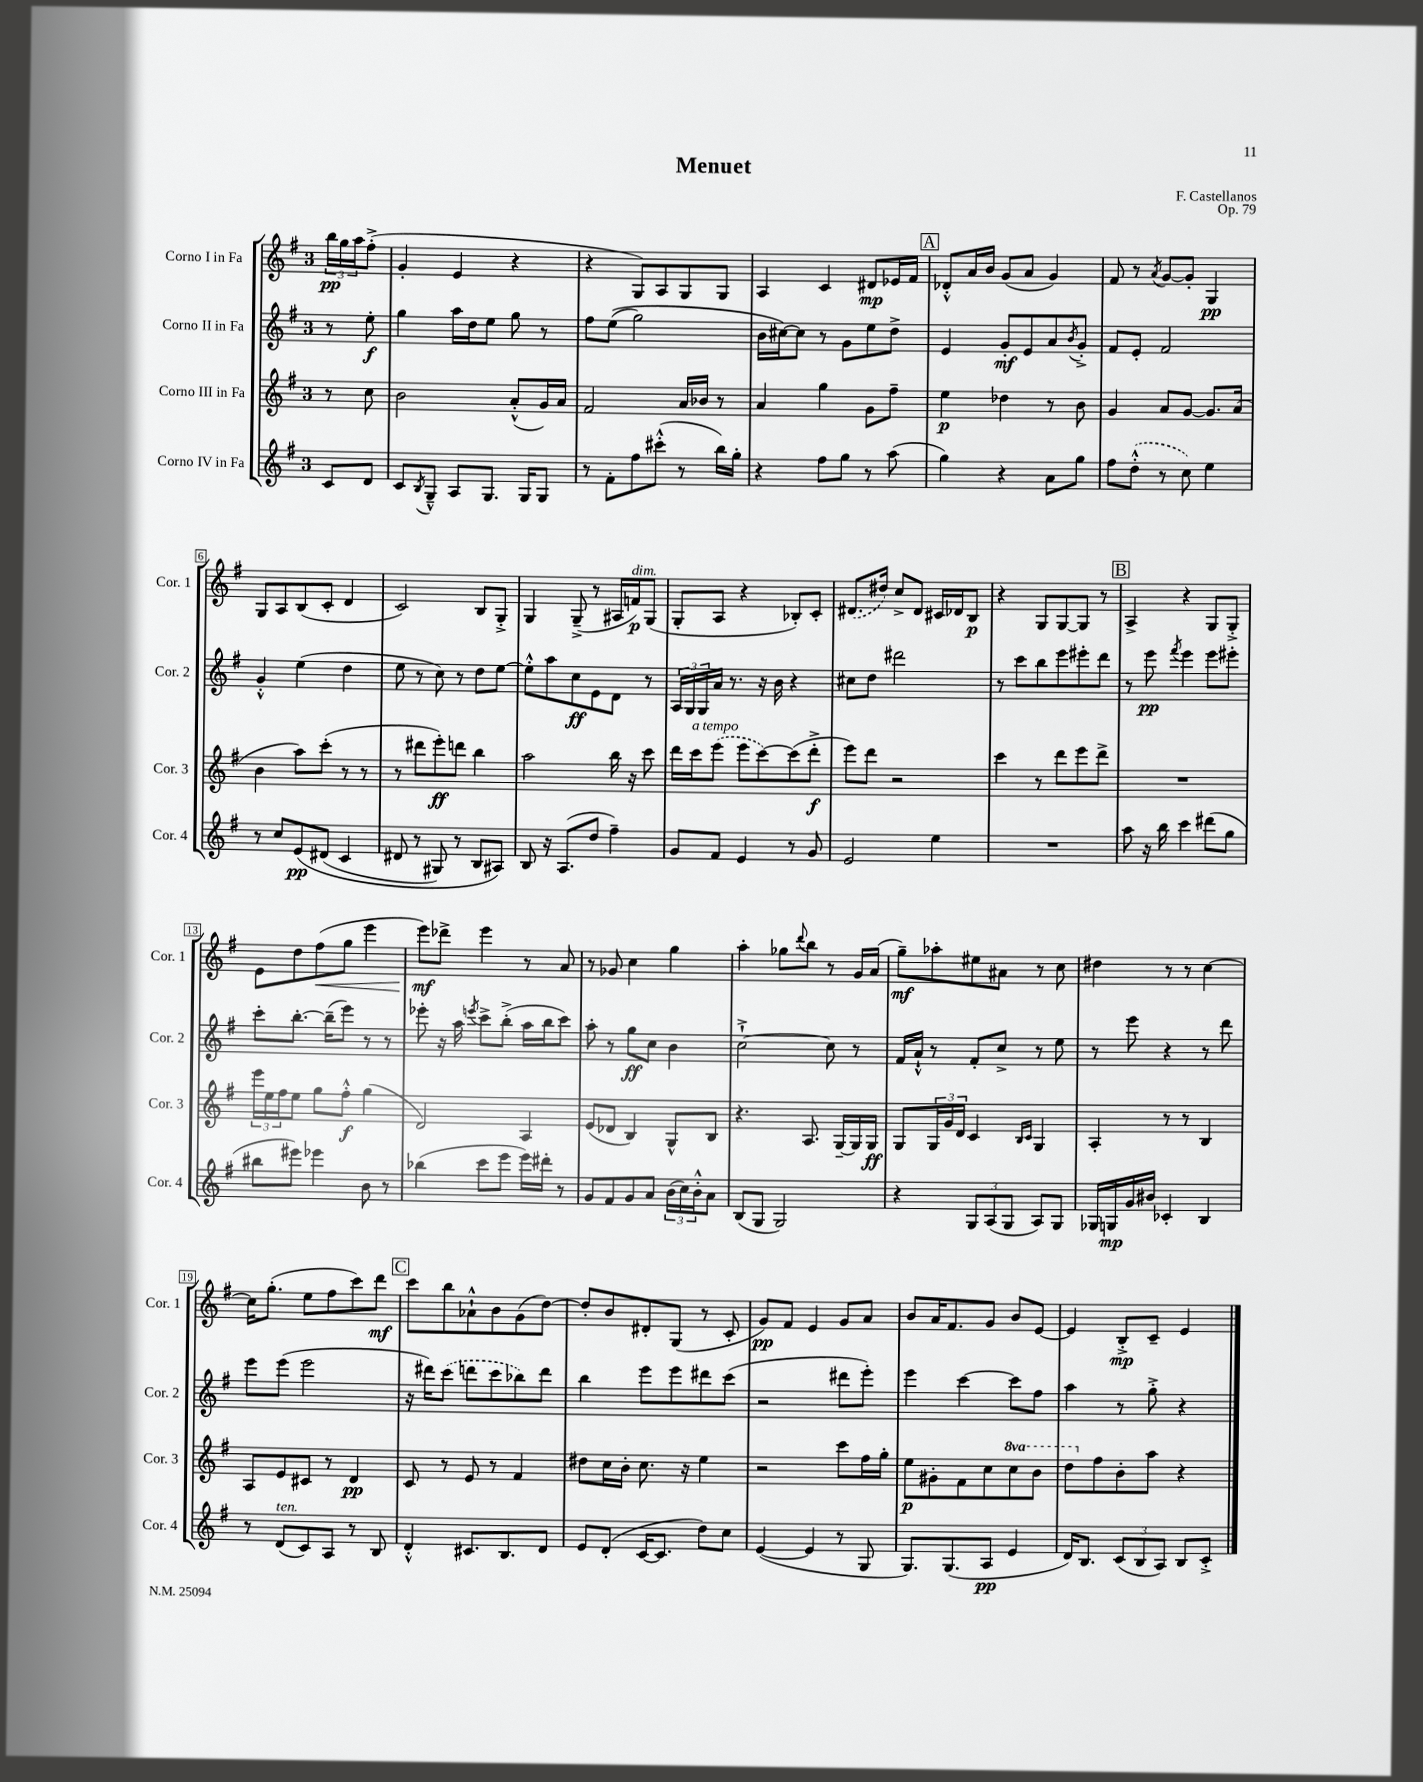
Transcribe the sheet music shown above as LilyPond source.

\header { title = "Menuet" composer = "F. Castellanos" opus = "Op. 79" }
<<
\new StaffGroup <<
\new Staff = "s0" \with { instrumentName = "Corno I in Fa" shortInstrumentName = "Cor. 1" } {
    \clef treble \key g \major \once \override Staff.TimeSignature.style = #'single-digit \time 3/4 \partial 4
    \tuplet 3/2 { b''16\pp g''16 a''16 } fis''8-.->( |
    g'4-. e'4 r4 |
    r4 g8) a8 g8 g8 |
    a4 c'4 dis'8\mp ees'16 fis'16 |
    \mark \markup { \box "A" } des'8-.-^ a'16 b'16 g'8( a'8 g'4) |
    fis'8 r8 \acciaccatura { a'8 } g'8~ g'8-. g4\pp |
    g8 a8 b8( c'8-. d'4 |
    c'2) b8 g8-.-> |
    g4 g8--->( r8 ais16 f'16\p^\markup { \italic "dim." }) g8( |
    g8-. a8 r4 bes8-.) c'8-. |
    \once \slurDashed dis'8.( dis''16) c''8-> dis'8 cis'16 des'16 b8\p |
    r4 g8 g8~ g8 r8 |
    \mark \markup { \box "B" } a4-> r4 g8 g8-.-> |
    e'8 d''8 fis''8\<( g''8 e'''4 |
    e'''8\mf\!) des'''8-> e'''4 r8 a'8 |
    r8 ges'8 c''4 g''4 |
    a''4-. ges''8 \appoggiatura { d'''8 } b''8 r8 g'16 a'16( |
    g''8--\mf) aes''8-. eis''8 ais'8 r8 c''8 |
    dis''4 r8 r8 c''4~ |
    c''16 g''8.-.( e''8 fis''8 c'''8) d'''8\mf |
    \mark \markup { \box "C" } c'''8 b''8 aes'8-!-^ b'8 g'8( d''8~) |
    d''8-. b'8 dis'8-. g8( r8 c'8-. |
    g'8\pp) fis'8 e'4 g'8 a'8 |
    b'8 a'16 fis'8. g'8 b'8 e'8~ |
    e'4 b8-.->\mp c'8-- e'4 \bar "|." |
}
\new Staff = "s1" \with { instrumentName = "Corno II in Fa" shortInstrumentName = "Cor. 2" } {
    \clef treble \key g \major \once \override Staff.TimeSignature.style = #'single-digit \time 3/4 \partial 4
    r8 e''8-.\f |
    g''4 a''16 d''16 e''8 g''8 r8 |
    fis''8 e''8(\( g''2) |
    b'16 cis''16~\) cis''8 r8 g'8 e''8 d''8-> |
    \mark \markup { \box "A" } e'4 g'8-.\mf e'8 a'8 \acciaccatura { b'8 } g'8-.-> |
    fis'8 e'8-. fis'2 |
    g'4-.-^ e''4( d''4 |
    e''8 r8 c''8) r8 d''8 e''8~ |
    e''8-.-^ a''8 c''8\ff e'8 d'8 r8 |
    \tuplet 3/2 { a16 g16 g16 } a'16 r8. r16 b'16 r4 |
    cis''8 d''8 dis'''2 |
    r8 c'''8 b''8 e'''8 eis'''8-. d'''8 |
    \mark \markup { \box "B" } r8 e'''8\pp \acciaccatura { fis'''8 } e'''4 e'''8 eis'''8-. |
    c'''8-. b''8.~-. b''16--( e'''8) r8 r8 |
    ees'''8-. r16 a''16 \acciaccatura { e'''8 } c'''8-> b''8-.->( a''16 b''16 c'''8) |
    a''8-. r8 g''8\ff c''8 b'4 |
    c''2~-!-> c''8 r8 |
    fis'16 a'16-!-^ r8 fis'8-. c''8-> r8 e''8 |
    r8 e'''8 r4 r8 d'''8 |
    e'''8 e'''8( e'''2 |
    \mark \markup { \box "C" } r16 dis'''16) \once \slurDashed c'''8( d'''8 c'''8 bes''8) d'''8 |
    b''4 e'''8 e'''8 dis'''8 c'''8( |
    r2 dis'''8 e'''8-.) |
    e'''4 c'''4~ c'''8 fis''8 |
    a''4 r8 g''8-.-> r4 \bar "|." |
}
\new Staff = "s2" \with { instrumentName = "Corno III in Fa" shortInstrumentName = "Cor. 3" } {
    \clef treble \key g \major \once \override Staff.TimeSignature.style = #'single-digit \time 3/4 \set Staff.ottavationMarkups = #ottavation-simple-ordinals \partial 4
    r8 c''8 |
    b'2 a'8-.-^( g'16) a'16 |
    fis'2 a'16 bes'16 r8 |
    a'4 g''4 g'8 fis''8-- |
    \mark \markup { \box "A" } e''4\p des''4 r8 b'8 |
    g'4 a'8 g'8~ g'8. a'16( |
    b'4 a''8) c'''8-.( r8 r8 |
    r8 dis'''8 e'''8-.\ff) d'''8 b''4 |
    a''2 b''16 r16 c'''8 |
    d'''16 c'''16^\markup { \italic "a tempo" } \once \slurDashed e'''8( e'''8 c'''8~) c'''8( d'''8-.->\f |
    e'''8) d'''8 r2 |
    c'''4 r8 d'''8 e'''8 d'''8-> |
    \mark \markup { \box "B" } R2. |
    \tuplet 3/2 { e'''16 e''16 fis''16 } e''8 g''8 fis''8-.-^\f g''4( |
    d'2) a4 |
    e'8( des'8 b4) g8-^ b8 |
    r4. a8. g16~-- g16 g16\ff |
    g8 \tuplet 3/2 { g16 g'16 d'16 } c'4 \grace { b16 c'16 } g4 |
    a4-. r8 r8 b4 |
    a8 e'8 cis'8 r8 d'4\pp |
    \mark \markup { \box "C" } c'8 r8 e'8 r8 fis'4 |
    dis''8 c''16 b'16-. c''8. r16 e''4 |
    r2 c'''8 fis''16 g''16-. |
    e''8\p gis'8-. fis'8 c''8 \ottava #1 c'''8 b''8 |
    d'''8 \ottava #0 fis''8 b'8-. a''8 r4 \bar "|." |
}
\new Staff = "s3" \with { instrumentName = "Corno IV in Fa" shortInstrumentName = "Cor. 4" } {
    \clef treble \key g \major \once \override Staff.TimeSignature.style = #'single-digit \time 3/4 \partial 4
    c'8 d'8 |
    c'8 \acciaccatura { b8 } g8---^ a8 g8. g16 g8 |
    r8 fis'8-. fis''8 cis'''8-.-^( r8 b''16) g''16-. |
    r4 fis''8 g''8 r8 a''8( |
    \mark \markup { \box "A" } g''4) r4 a'8 g''8 |
    fis''8 \once \slurDashed d''8-.-^( r8 c''8) e''4 |
    r8 c''8 e'8\pp\( dis'8( c'4 |
    dis'8 r8 gis8) r8 b8 ais8\) |
    b8 r16 a8.( d''8 fis''4--) |
    g'8 fis'8 e'4 r8 g'8 |
    e'2 e''4 |
    R2. |
    \mark \markup { \box "B" } a''8 r16 b''16 c'''4 dis'''8( g''8 |
    bis''8 eis'''8) ees'''4 b'8 r8 |
    bes''4( c'''8 e'''8 e'''16) dis'''16-. r8 |
    g'8 fis'8 g'8 a'8 \tuplet 3/2 { b'16( c''16) b'16-.-^ } a'8 |
    b8( g8 g2) |
    r4 \tuplet 3/2 { g8 a8( g8 } a8) g8 |
    ges16 g16\mp g'16 bis'16 ces'4-. b4 |
    r8 d'8^\markup { \italic "ten." }( c'8) a8 r8 b8 |
    \mark \markup { \box "C" } d'4-.-^ cis'8. b8. d'8 |
    e'8 d'8-.( c'16~ c'8. d''8) c''8 |
    e'4~( e'4 r8 g8 |
    g8.) g8.( a8\pp e'4 |
    d'16) b8. \tuplet 3/2 { c'8( b8 a8) } b8 c'8-.-> \bar "|." |
}
>>
>>
\layout { \context { \Score \override BarNumber.stencil = #(make-stencil-boxer 0.1 0.3 ly:text-interface::print) } }
